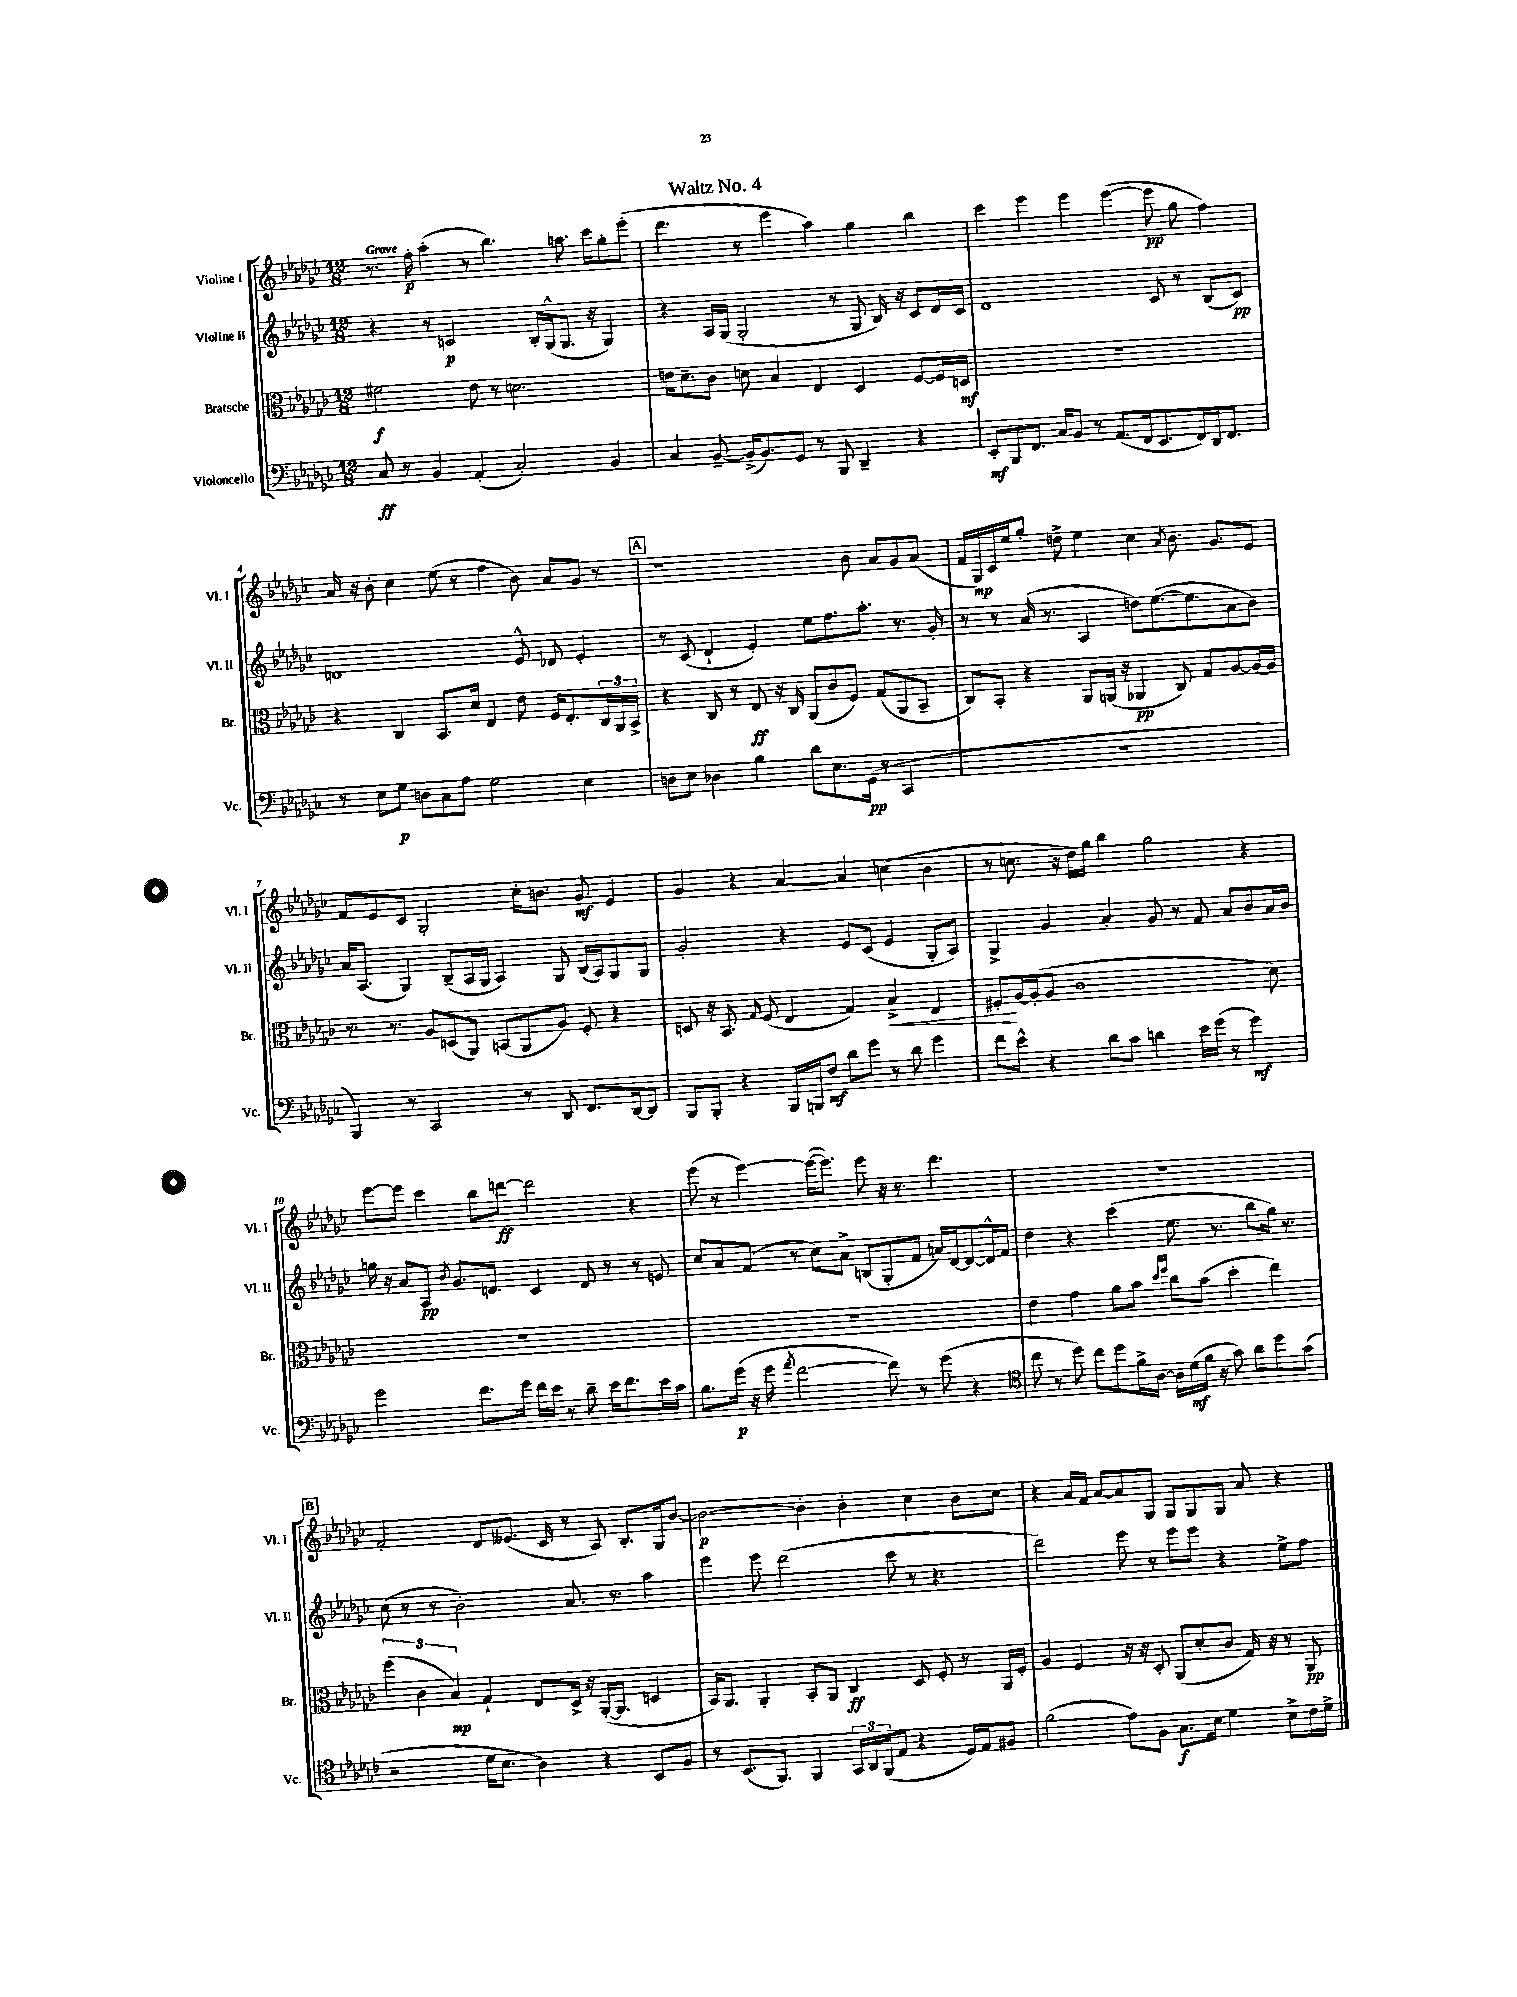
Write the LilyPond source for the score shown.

\header { title = "Waltz No. 4" }
<<
\new StaffGroup <<
\new Staff = "s0" \with { instrumentName = "Violine I" shortInstrumentName = "Vl. I" } {
    \clef treble \key ges \major \numericTimeSignature \time 12/8 \tempo "Grave"
    r8. f''16-.\p aes''4-.( r8 bes''4.) a''8. ces'''16 ges''8-. ees'''8-.( |
    des'''4. r8 ees'''4 aes''4) ges''4 bes''4 |
    ces'''4 ees'''4 ees'''4 ees'''4~( ees'''8\pp ges''8 f''4) |
    aes'16 r16 bes'8-. ces''4 ees''8( r8 f''4 bes'8) aes'8 ges'8 r8 |
    \mark \markup { \box "A" } r1 bes'8 aes'8 ges'8 aes'8( |
    f'16 ges16\mp) ces'16 ees''16 ges''8-. d''8-> ees''4 ces''4 \acciaccatura { aes'8 } bes'8. ges'8. ees'8 |
    f'8 ees'8 ces'8 ges2-. ces''16-. b'8. ges'8\mf ees'4 |
    ges'4 r4 aes'4~ aes'4 c''4( bes'4 |
    r8 c''8. r16 des''16) ges''16 bes''4 ges''2 r4 |
    ees'''8~ ees'''8 ces'''4 bes''8 d'''8~\ff d'''2 r4 |
    ees'''8( r8 ees'''4~) ees'''16~( ees'''8.) ees'''8 r16 r8. des'''4. |
    R1. |
    \mark \markup { \box "B" } f'2-. des'8 eeses'8.( ces'16 r8 aes8) bes8.-. ges16 bes'8~ |
    bes'2~\p bes'4-. bes'4-. ces''4 bes'8 ces''8 |
    r4 aes'16 f'16 aes'8~ aes'8 ges8 ges8 ges8 ges8 aes'8 r4 \bar "|." |
}
\new Staff = "s1" \with { instrumentName = "Violine II" shortInstrumentName = "Vl. II" } {
    \clef treble \key ges \major \numericTimeSignature \time 12/8
    r4 r8 c'2\p bes16-. ges16-^( ges8. r16 ges4) |
    r4 aes16 ges16( ges2-. r8 ges8 bes16) r16 ces'8 des'16 ces'16 |
    des'1 ces'8 r8 bes8( ces'8\pp) |
    d'1 ees'8-^ des'8 ees'4-. |
    \mark \markup { \box "A" } r8 ces'8( des'4-! ees'4-.) ees''8 f''8. aes''8.-. r8. ges'16-. |
    r8 r8 aes'16( r8. aes4 d''8) ees''8.~( ees''8. aes'8 bes'8) |
    aes'16 aes8.( ges4) bes8--( aes16 ges16 aes4) ges8 bes16( aes16) ges8 ges8 |
    ges'2-. r4 ees'8 ces'8( ees'4 ges8-. aes8) |
    ges4-> ges'4 aes'4-. ges'8 r8 f'8 aes'8 bes'8 aes'16 bes'16 |
    g''16 r16 aes'8 aes8\pp \acciaccatura { bes'8 } ges'8. d'8. ces'4 d'8 r8 r8 e'8 |
    ces''8 aes'8 f'8( r8 ces''8) aes'8-> b8( ges8-. f'8 a'16) des'16~ des'8~ des'16-^ f'16 |
    des''4 r4 ces'''4( ees''8. r8. bes''8 ges''16) r8. |
    \mark \markup { \box "B" } ces''8( r8 r8 bes'2-.) aes'8. r8. aes''4 |
    ees'''4 ees'''8 des'''2( ces'''8 r8 r4. |
    des'''2) ees'''8 r8 ees'''8 ees'''8 r4 ees''8-> f''8 \bar "|." |
}
\new Staff = "s2" \with { instrumentName = "Bratsche" shortInstrumentName = "Br." } {
    \clef alto \key ges \major \numericTimeSignature \time 12/8
    fis'2\f ees'8 r8 d'2. |
    e'16 des'8.-- ces'8 d'8 bes4 ees4 des4 f8~ f16 d16\mf |
    R1. |
    r4 ces4 bes,8. des'16 ees4 ees'8 f16 ees8.-. \tuplet 3/2 { ces16 aes,16 bes,16-> } |
    \mark \markup { \box "A" } r4 ces8 r8 ees8\ff r16 ces16 aes,8( ces'8 f8) ges8( aes,8 bes,8-- |
    ces8) bes,8-. r4 aes,8 a,16( r16 aes,4\pp ces8) ges8 aes8~ aes16~ aes16 |
    r8. r8. aes8 d8( aes,8) b,8( aes,8 aes8) f8-. r4 |
    d8 r16 bes,8. \grace { ges16 } f8( ees4 ges4) bes4->\< ees4 |
    fis8-.\! aes16~ aes16-.( aes8 ces'1 des'8) |
    R1. |
    R1. |
    ees'4 ges'4 aes'8 bes'8 \grace { des''16 f''16 } ces''8 bes'8( des''4-. ees''4) |
    \mark \markup { \box "B" } \tuplet 3/2 { f''4( ces'4 bes4\mp) } ges4-! ees8 des16-> r16 aes,16~-.( aes,8. d4 |
    bes,16) aes,8. aes,4-. bes,8-. aes,8 ces4\ff des8 f8-. r8 aes,16 f16-. |
    aes4 f4 r16 r16 des8-. aes,8( des'8-. ces'8 ges16) r16 r8 aes,8\pp \bar "|." |
}
\new Staff = "s3" \with { instrumentName = "Violoncello" shortInstrumentName = "Vc." } {
    \clef bass \key ges \major \numericTimeSignature \time 12/8
    ces8\ff r8 bes,4 aes,4-.( ces2-.) bes,4 |
    ces4 bes,8~-- bes,16->( bes,8.) ges,8 r8 bes,,8 des,4-- r4 |
    ees,8-.\mf bes,,8 f,8. ces16 bes,8 r8 aes,8.( f,16 ees,8. f,16) des,16 f,8. |
    r8 ees8 ges8\p d8 ces8 aes8 ges2 ees4 |
    \mark \markup { \box "A" } d8 ees8 des4 bes4 des'8 ees8. ges,16\pp( r8 ces,4 |
    R1. |
    bes,,4) r8 ces,2 r8 des,8 f,8. des,16~ des,8 |
    bes,,8 bes,,8-. r4 bes,,16 b,,16 f8\mf des'8 ges'8 r8 des'8 ges'4 |
    f'8 ees'8-^ r4 des'8 ces'8 d'4 ees'16 ges'16( r8 ges'4\mf) |
    ges'2 f'8. ges'16 f'16 ees'16 r8 des'8-- ees'16 f'8. ees'16 ces'16 |
    bes8. ges'16\p( r16 ges'16 \acciaccatura { aes'8 } f'2~ f'8) r8 ges'8( r4 |
    \clef tenor ces''8 r8 des''8) ces''8 des''8 f'16-> aes16~ aes16 des'16\mf( f'16 r16 ges'8) aes'8 des''8 ges'8( |
    \mark \markup { \box "B" } r2 des'16 bes8. aes4) r4 bes,8 f8 |
    r8 bes,8.( f,8.) f,4 \tuplet 3/2 { ges,16 aes,16 f,16( } ees8 r4 des16) ees16 fis8 |
    f'2( ees'8) f8 ges8.\f bes16 des'4 bes8-> ces'16 des'16-> \bar "|." |
}
>>
>>
